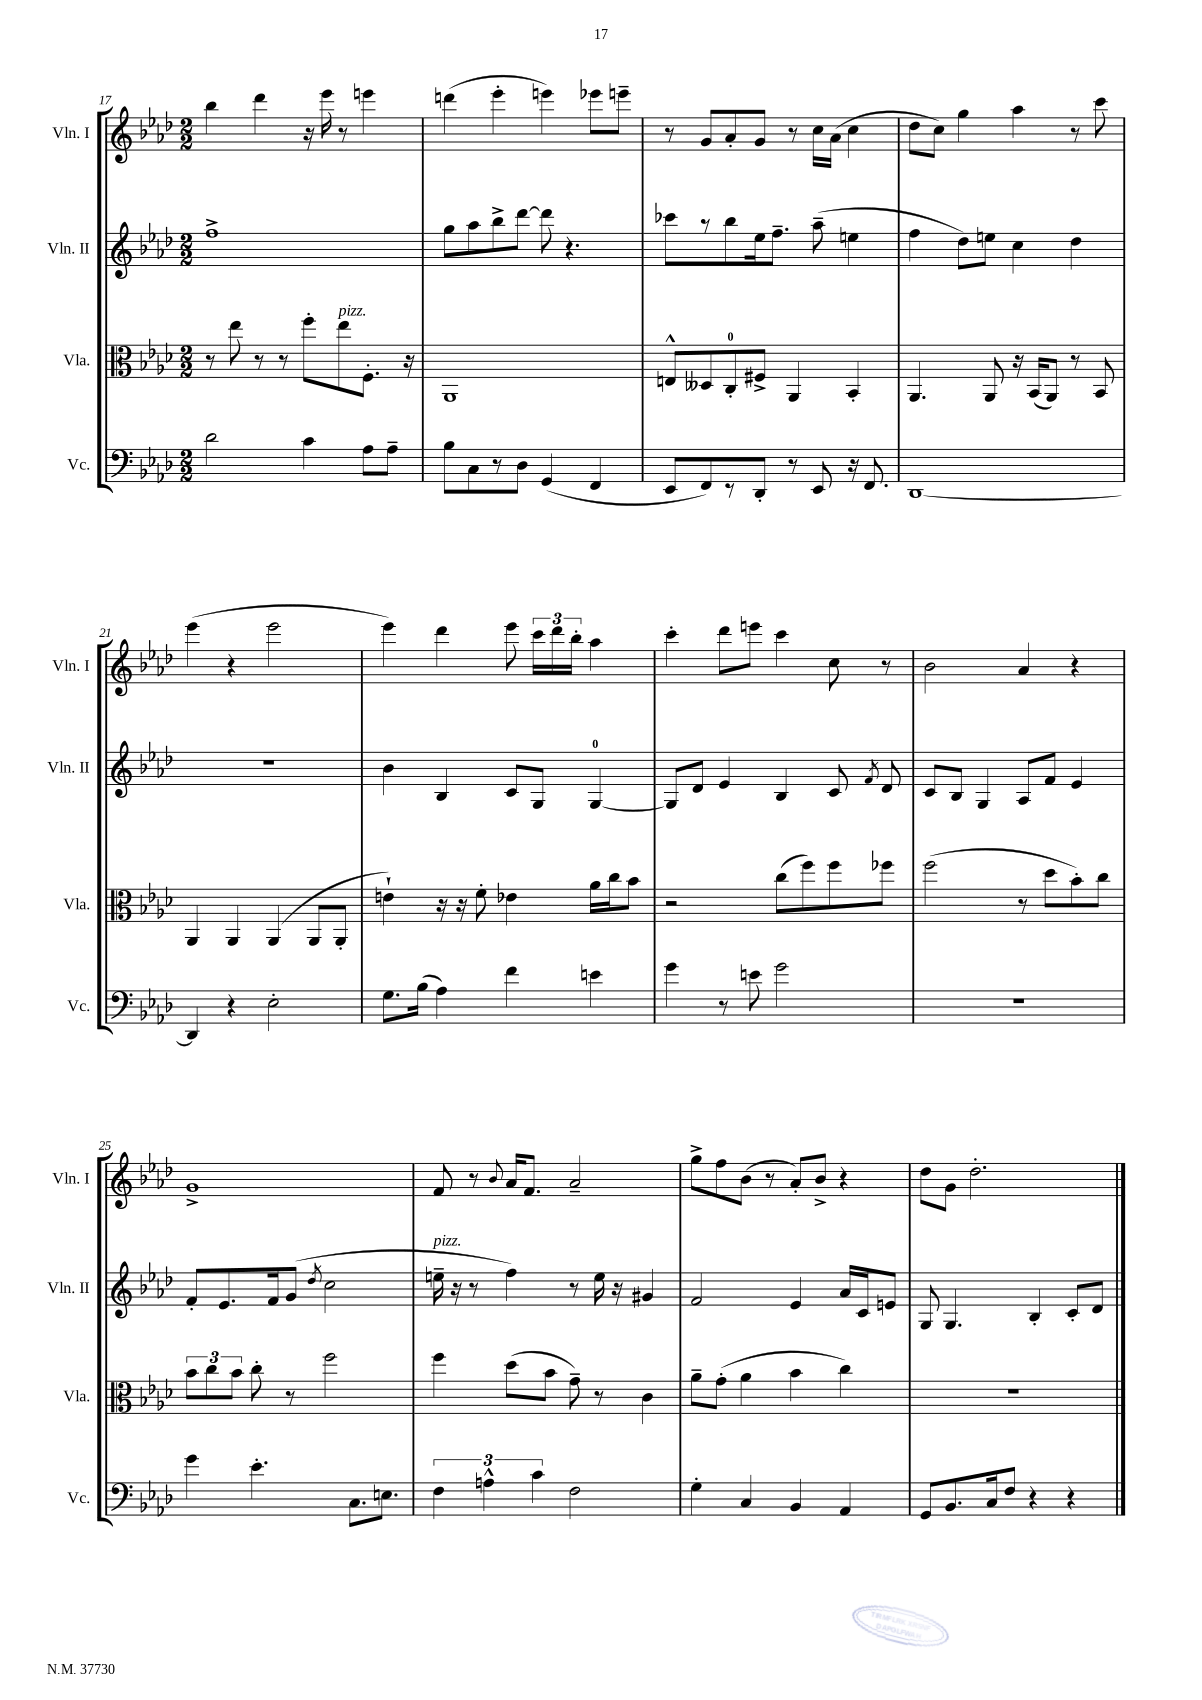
<<
\new StaffGroup <<
\new Staff = "s0" \with { instrumentName = "Vln. I" shortInstrumentName = "Vln. I" } {
    \clef treble \key aes \major \numericTimeSignature \time 2/2
    \autoBeamOff bes''4 des'''4 r16 ees'''16 r8 e'''4 |
    d'''4( ees'''4-. e'''4) ees'''8[ e'''8]-- |
    r8 g'8[ aes'8-. g'8] r8 c''16[ aes'16]( c''4 |
    des''8[ c''8]) g''4 aes''4 r8 c'''8 |
    ees'''4( r4 ees'''2 |
    ees'''4) des'''4 ees'''8 \tuplet 3/2 { c'''16[ des'''16 bes''16]-. } aes''4 |
    c'''4-. des'''8[ e'''8] c'''4 c''8 r8 |
    bes'2 aes'4 r4 |
    g'1-> |
    f'8 r8 \appoggiatura { bes'8 } aes'16[ f'8.] aes'2-- |
    g''8[-> f''8 bes'8]( r8 aes'8[-.) bes'8]-> r4 |
    des''8[ g'8] des''2.-. \bar "|." |
}
\new Staff = "s1" \with { instrumentName = "Vln. II" shortInstrumentName = "Vln. II" } {
    \clef treble \key aes \major \numericTimeSignature \time 2/2
    \autoBeamOff f''1-> |
    g''8[ aes''8 bes''8-> des'''8]~ des'''8 r4. |
    ces'''8[ r8 bes''8 ees''16 f''8.]-- aes''8--( e''4 |
    f''4 des''8[) e''8] c''4 des''4 |
    R1 |
    bes'4 bes4 c'8[ g8] g4-0~ |
    g8[ des'8] ees'4 bes4 c'8 \acciaccatura { f'8 } des'8 |
    c'8[ bes8] g4 aes8[ f'8] ees'4 |
    f'8[-. ees'8. f'16 g'8]( \acciaccatura { des''8 } c''2 |
    e''16--^\markup { \italic "pizz." } r16 r8 f''4) r8 e''16 r16 gis'4 |
    f'2 ees'4 aes'16[ c'16 e'8] |
    g8 g4. bes4-. c'8[-. des'8] \bar "|." |
}
\new Staff = "s2" \with { instrumentName = "Vla." shortInstrumentName = "Vla." } {
    \clef alto \key aes \major \numericTimeSignature \time 2/2
    \autoBeamOff r8 ees''8 r8 r8 f''8[-. ees''8^\markup { \italic "pizz." } f8.]-. r16 |
    aes,1 |
    e8[-^ deses8 c8-0-. fis8]-> aes,4 bes,4-. |
    aes,4. aes,8 r16 bes,16[( aes,8]) r8 bes,8 |
    aes,4 aes,4 aes,4( aes,8[ aes,8]-. |
    e'4-!) r16 r16 f'8-. ees'4 aes'16[ c''16 bes'8] |
    r2 c''8[( f''8) f''8 fes''8] |
    f''2( r8 des''8[ bes'8-.) c''8] |
    \tuplet 3/2 { bes'8[ c''8 bes'8] } c''8-. r8 f''2 |
    f''4 des''8[( bes'8] g'8--) r8 c'4 |
    aes'8[-- g'8]-.( aes'4 bes'4 c''4) |
    R1 \bar "|." |
}
\new Staff = "s3" \with { instrumentName = "Vc." shortInstrumentName = "Vc." } {
    \clef bass \key aes \major \numericTimeSignature \time 2/2
    \autoBeamOff des'2 c'4 aes8[ aes8]-- |
    bes8[ c8 r8 des8] g,4( f,4 |
    ees,8[ f,8) r8 des,8]-. r8 ees,8 r16 f,8. |
    des,1~ |
    des,4 r4 ees2-. |
    g8.[ bes16]( aes4) f'4 e'4 |
    g'4 r8 e'8 g'2 |
    R1 |
    g'4 ees'4.-. c8.[ e8.] |
    \tuplet 3/2 { f4 a4-^ c'4 } f2 |
    g4-. c4 bes,4 aes,4 |
    g,8[ bes,8. c16 f8] r4 r4 \bar "|." |
}
>>
>>
\layout { \context { \Score currentBarNumber = #17 } }
